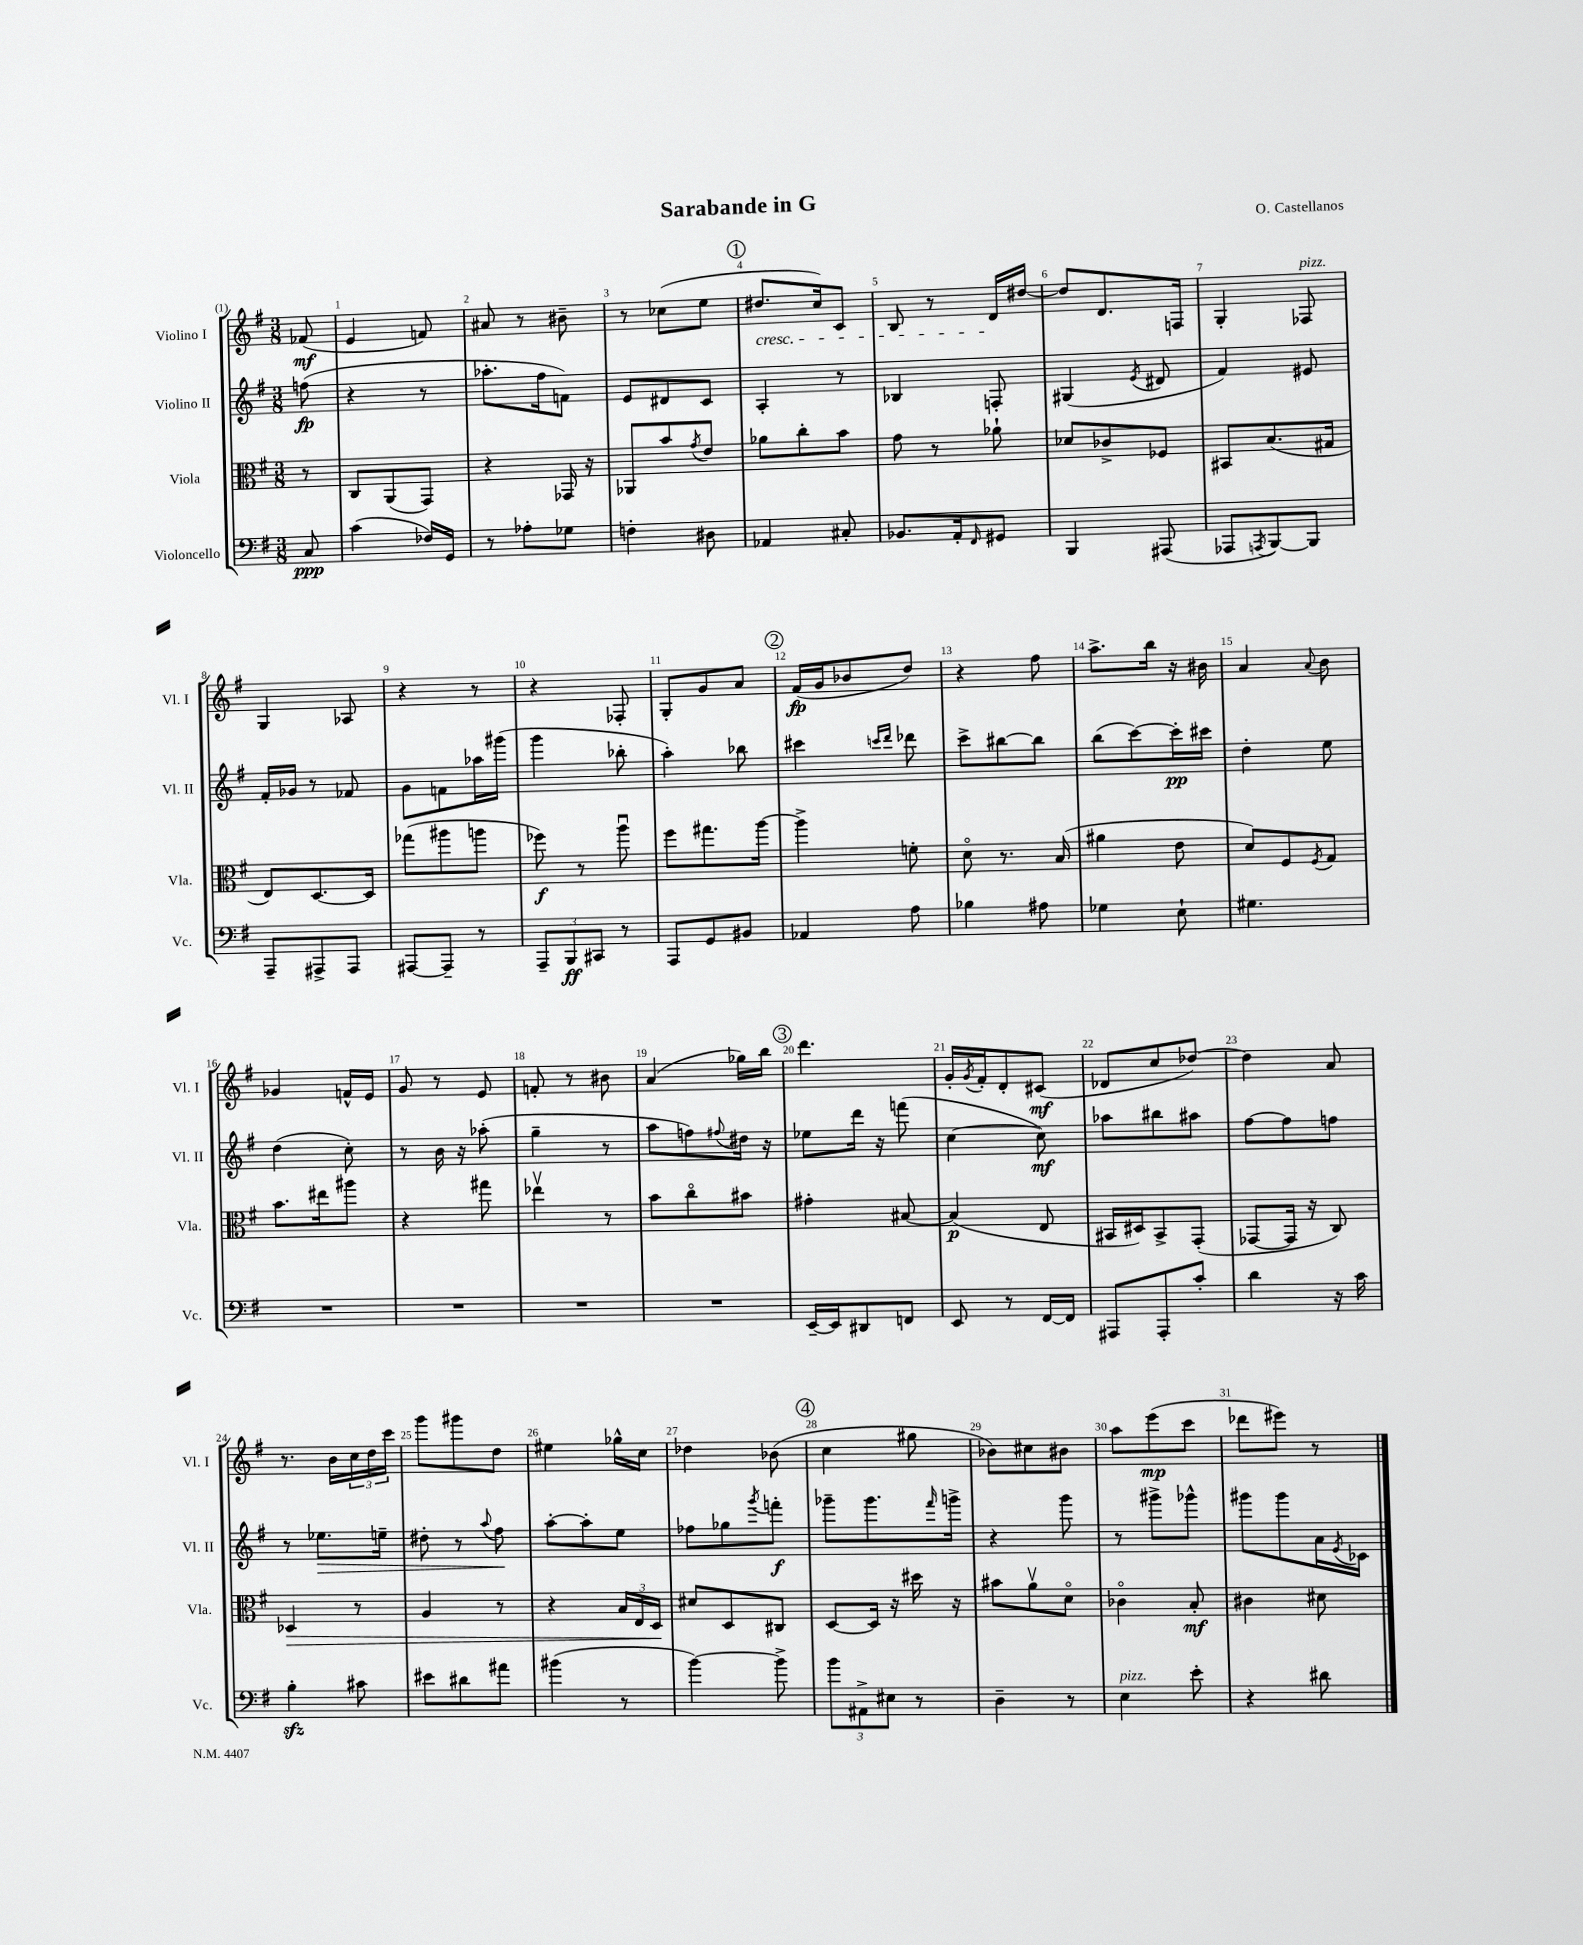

**kern	**kern	**kern	**kern
*staff4	*staff3	*staff2	*staff1
*clefF4	*clefC3	*clefG2	*clefG2
*k[f#]	*k[f#]	*k[f#]	*k[f#]
*M3/8	*M3/8	*M3/8	*M3/8
8C/	8r	(8ff\	(8f-/
=	=	=	=
(4c\	8C/L	4r	4e/
.	(8AA/	.	.
16F-/LL)	8GG/J)	8r	8f/)
16GG/JJ	.	.	.
=	=	=	=
8r	4r	8.aa-'\L	8a#/
8A-'\L	.	.	8r
.	.	16ff#\k	.
8G-\J	16GG-/	8f\J)	8b#~\
.	16r	.	.
=	=	=	=
4F'\	8AA-/L	8e/L	8r
.	8b/	8d#/	(8cc-\L
.	8qg/	.	.
8D#\	8e/J	8c/J	8ee\J
=	=	=	=
4AA-/	8a-\L	4A'/	8.dd#/L
.	8cc'\	.	.
.	.	.	16cc/k)
8C#'/	8b\J	8r	8c/J
=	=	=	=
8.BB-/L	8g\	4B-/	8B/
.	8r	.	8r
16AA'/k	.	.	.
16qqFF#/	.	.	.
8GG#/J	8a-`\	8F'/	16d/LL
.	.	.	[16dd#/JJ
=	=	=	=
4BBB/	8d-/L	(4G#/	8dd#/]L
.	8c-^/	.	8.d/
.	.	8qe/	.
(8AAA#/	8F-/J	8d#/	.
.	.	.	16F/Jk
=	=	=	=
8AAA-/L	8BB#/L	4f#/)	4G'/
8qAAA/	.	.	.
[8BBB/)	(8.B/	.	.
8BBB/]J	.	8e#/	8F-/
.	16G#/Jk	.	.
=	=	=	=
8AAA~/L	8E/L)	16f#'/LL	4G/
.	.	16g-/JJ	.
8AAA#^/	[8.D/	8r	.
8AAA#/J	.	8f-/	8A-/
.	16D/]Jk	.	.
=	=	=	=
[8AAA#/L	(8gg-\L	8g\L	4r
8AAA#~/]J	8aa#\	8f\	.
8r	8aa\J	16aa-\L	8r
.	.	(16ggg#\JJ	.
=	=	=	=
12AAA~/L	8ff-\)	4ggg\	4r
12BBB/	.	.	.
.	8r	.	.
12CC#/J	.	.	.
8r	8aau\	8bb-'\	8F-'/
=	=	=	=
8AAA/L	8ff#\L	4aa'\)	8G'/L
8GG/	8.gg#\	.	8g/
8BB#/J	.	8bb-\	8a/J
.	[16aa\Jk	.	.
=	=	=	=
4AA-/	4aa^\]	4ccc#\	(16f#/LL
.	.	.	16g/J
.	.	.	8b-/
.	.	16qqccc/LL	.
.	.	16qqddd/JJ	.
8A\	8f'\	8ddd-\	8dd/J)
=	=	=	=
4B-\	8do\	8ccc^\L	4r
.	8.r	[8bb#\	.
8A#\	.	8bb#\]J	8ff#\
.	(16B/	.	.
=	=	=	=
4G-\	4a#\	(8bb\L	8.aa^\L
.	.	[8ccc\)	.
.	.	.	16bb\Jk
8E`\	8e\	16ccc'\]L	16r
.	.	16ccc#\JJ	16b#\
=	=	=	=
4.G#\	8d/L)	4dd'\	4a/
.	8F#/	.	.
.	8qF#/	.	8qqa/
.	8G/J	8ee\	8b\
=	=	=	=
4.r	8.b\L	(4dd\	4g-/
.	16ee#\k	.	.
.	8aa#\J	8cc'\)	16f^^/LL
.	.	.	16e/JJ
=	=	=	=
4.r	4r	8r	8g/
.	.	16b\	8r
.	.	16r	.
.	8gg#\	(8aa-'\	8e/
=	=	=	=
4.r	4ee-v\	4gg~\	8f'/
.	.	.	8r
.	8r	8r	8b#\
=	=	=	=
4.r	8b\L	8aa\L	(4a/
.	8cco\	8ff\)	.
.	.	8qqff#/	.
.	8b#\J	16dd#\Jk	16gg-\LL)
.	.	16r	16bb\JJ
=	=	=	=
[16EE~/LL	4g#'\	8ee-\L	4.ddd\
16EE/]J	.	.	.
8DD#/	.	16ddd\Jk	.
.	.	16r	.
8FF/J	[8B#/	(8fff\	.
=	=	=	=
8EE/	(4B#/]	[4cc\	16g'/LL
.	.	.	8qg/
.	.	.	16f#'/J
8r	.	.	8d'/
[16FF#/LL	8E/	8cc\])	(8c#/J
16FF#/]JJ	.	.	.
=	=	=	=
8AAA#/L	16BB#/LL	8aa-\L	8d-/L
.	16D#/J)	.	.
8AAA#'/	8BB#^/	8bb#\	8cc/
8c'/J	(8GG'/J	8aa#\J	[8dd-/J)
=	=	=	=
4d\	[8GG-/L	[8ff#\L	4dd-\]
.	16GG-/]Jk	8ff#\]	.
.	16r	.	.
16r	8C/)	8ff\J	8a/
16c\	.	.	.
=	=	=	=
4B'\	4D-/	8r	8.r
.	.	8.ee-\L	.
.	.	.	16b\LL
8c#\	8r	.	24cc\
.	.	.	24dd\
.	.	16ee~\Jk	.
.	.	.	24ccc\JJ
=	=	=	=
8e#\L	4A/	8dd#'\	8ggg\L
8d#\	.	8r	8ggg#\
.	.	8qqaa/	.
8a#\J	8r	8ff#\	8dd\J
=	=	=	=
(4b#\	4r	[8aa'\L	4ee#\
.	.	8aa'\]	.
8r	24B/LL	8ee\J	16gg-^^\LL
.	24E/	.	.
.	.	.	16cc\JJ
.	24D/JJ	.	.
=	=	=	=
[4b\)	8d#/L	8ff-\L	4dd-\
.	8D/	8gg-\	.
.	.	8qggg/	.
8b^\]	8C#/J	8fff'\J	(8b-\
=	=	=	=
12b\L	[8D/L	8ggg-~\L	4cc\
12AA#^\	.	.	.
.	16D/]Jk	8.ggg-\	.
12E#\J	.	.	.
.	16r	.	.
8r	16dd#\	.	8gg#\
.	.	16qqfff#/	.
.	16r	16ggg^\Jk	.
=	=	=	=
4D~\	8b#\L	4r	8b-\L)
.	8av\	.	8cc#\
8r	8do\J	8ggg\	8b#\J
=	=	=	=
4E\	4c-o\	8r	8aa\L
.	.	8ggg#^\L	(8eee\
8e'\	8B'/	8ggg-^^\J	8ccc\J
=	=	=	=
4r	4c#\	8ggg#\L	8ddd-\L
.	.	8ggg#\	8eee#\J)
8d#\	8d#\	16a\L	8r
.	.	8qe/	.
.	.	16c-\JJ	.
==	==	==	==
*-	*-	*-	*-
